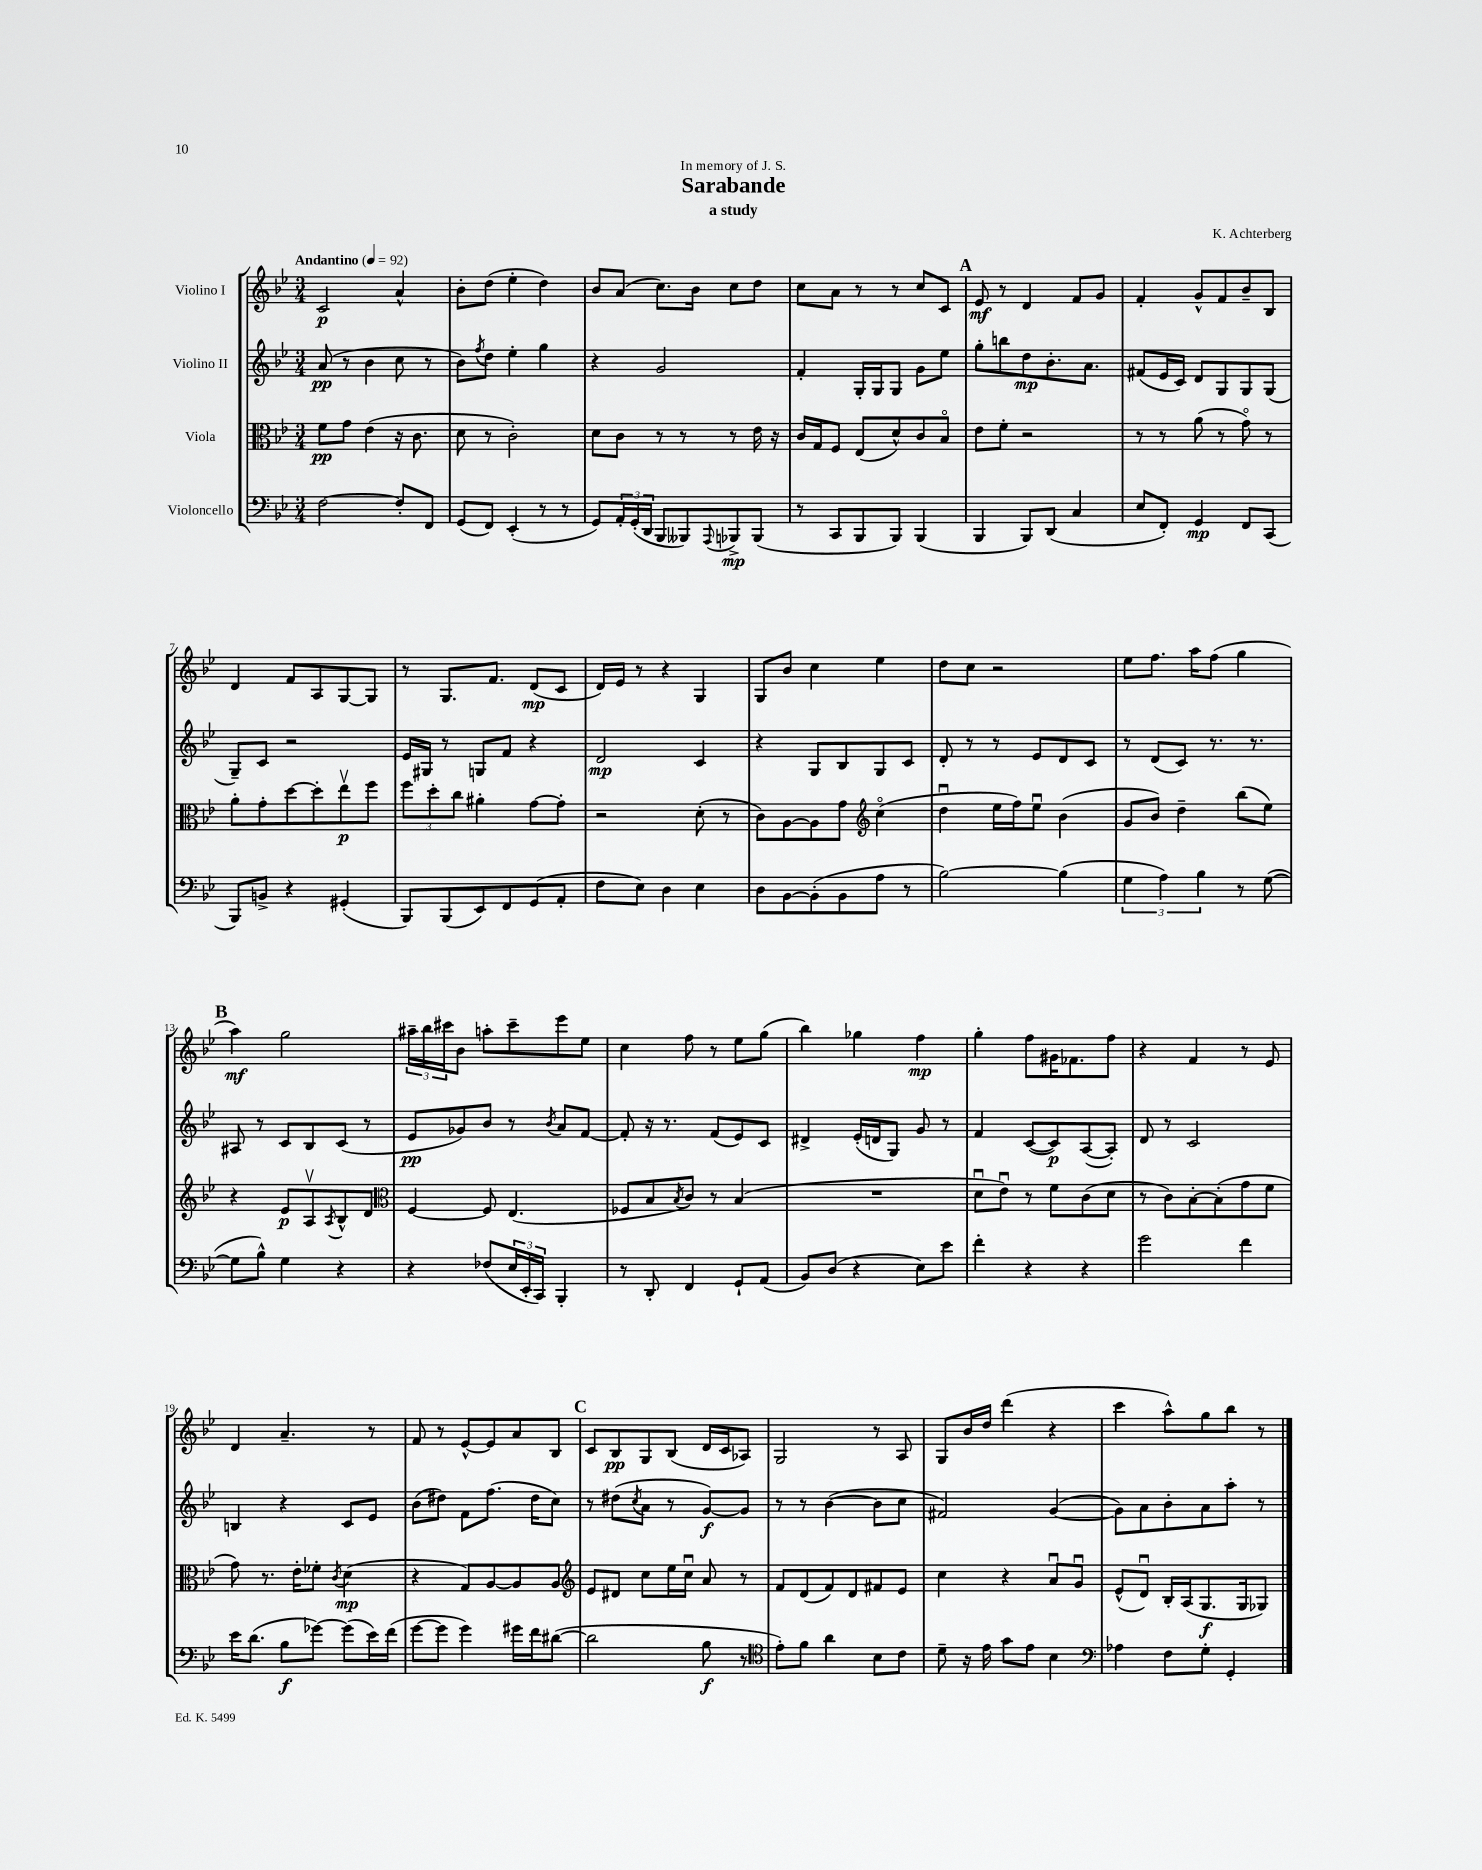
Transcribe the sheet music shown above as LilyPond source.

\header { title = "Sarabande" composer = "K. Achterberg" subtitle = "a study" dedication = "In memory of J. S." }
<<
\new StaffGroup <<
\new Staff = "s0" \with { instrumentName = "Violino I" } {
    \clef treble \key bes \major \numericTimeSignature \time 3/4 \tempo "Andantino" 4 = 92
    c'2\p a'4-^ |
    bes'8-. d''8( ees''4-. d''4) |
    bes'8 a'8( c''8.) bes'16 c''8 d''8 |
    c''8 a'8 r8 r8 c''8 c'8 |
    \mark \markup { \bold "A" } ees'8\mf r8 d'4 f'8 g'8 |
    f'4-. g'8-^ f'8 bes'8-- bes8 |
    d'4 f'8 a8 g8~ g8 |
    r8 g8. f'8. d'8\mp( c'8 |
    d'16) ees'16 r8 r4 g4 |
    g8 bes'8 c''4 ees''4 |
    d''8 c''8 r2 |
    ees''8 f''8. a''16 f''8( g''4 |
    \mark \markup { \bold "B" } a''4\mf) g''2 |
    \tuplet 3/2 { ais''16-- bes''16 cis'''16 } bes'8 a''8-. cis'''8-- ees'''8 ees''8 |
    c''4 f''8 r8 ees''8 g''8( |
    bes''4) ges''4 f''4\mp |
    g''4-. f''8 gis'16 fes'8. f''8 |
    r4 f'4 r8 ees'8 |
    d'4 a'4.-- r8 |
    f'8 r8 ees'8~-^ ees'8 a'8 bes8 |
    \mark \markup { \bold "C" } c'8 bes8\pp g8 bes8( d'16 c'16 aes8) |
    g2 r8 a8 |
    g8 bes'16 d''16 d'''4( r4 |
    c'''4 a''8-^) g''8 bes''8 r8 \bar "|." |
}
\new Staff = "s1" \with { instrumentName = "Violino II" } {
    \clef treble \key bes \major \numericTimeSignature \time 3/4
    a'8\pp( r8 bes'4 c''8 r8 |
    bes'8) \acciaccatura { f''8 } d''8 ees''4-. g''4 |
    r4 g'2 |
    f'4-. g16-. g16 g8 g'8 ees''8 |
    \mark \markup { \bold "A" } g''8-. b''8 d''8\mp bes'8.-. a'8. |
    fis'8( ees'16 c'16) d'8 g8 g8 g8( |
    g8--) c'8 r2 |
    ees'16 gis16 r8 g8 f'8 r4 |
    d'2\mp c'4 |
    r4 g8 bes8 g8 c'8 |
    d'8-. r8 r8 ees'8 d'8 c'8 |
    r8 d'8( c'8) r8. r8. |
    \mark \markup { \bold "B" } ais8 r8 c'8 bes8 c'8( r8 |
    ees'8\pp ges'8) bes'8 r8 \acciaccatura { bes'8 } a'8 f'8~ |
    f'8-. r16 r8. f'8( ees'8) c'8 |
    dis'4-> ees'16-.( d'16 g8) g'8 r8 |
    f'4 c'8~( c'8\p) a8~( a8-.) |
    d'8 r8 c'2 |
    b4 r4 c'8 ees'8 |
    bes'8( dis''8) f'8 f''8.( dis''16 c''8) |
    \mark \markup { \bold "C" } r8 dis''8( \acciaccatura { c''8 } a'8 r8 g'8~\f) g'8 |
    r8 r8 bes'4~( bes'8 c''8 |
    fis'2) g'4~( |
    g'8) a'8 bes'8-. a'8 a''8-. r8 \bar "|." |
}
\new Staff = "s2" \with { instrumentName = "Viola" } {
    \clef alto \key bes \major \numericTimeSignature \time 3/4
    f'8\pp g'8 ees'4( r16 c'8. |
    d'8 r8 c'2-.) |
    d'8 c'8 r8 r8 r8 ees'16 r16 |
    c'16 g16 f8 ees8( d'8-^) c'8 bes8\flageolet |
    \mark \markup { \bold "A" } ees'8 f'8-. r2 |
    r8 r8 a'8( r8 g'8\flageolet) r8 |
    a'8-. g'8-. d''8~ d''8-. ees''8\upbow\p f''8 |
    \tuplet 3/2 { f''8 d''8-. c''8 } ais'4-. g'8~ g'8-. |
    r2 d'8-.( r8 |
    c'8) a8~ a8 g'8 \clef treble c''4\flageolet( |
    d''4\downbow ees''16 f''16) ees''8\downbow bes'4( |
    g'8 bes'8) d''4-- bes''8( ees''8) |
    \mark \markup { \bold "B" } r4 ees'8\p a8\upbow \acciaccatura { a8 } bes8-^ d'8 |
    \clef alto f4~ f8 ees4.( |
    fes8 bes8 \acciaccatura { bes8 } c'8) r8 bes4( |
    R2. |
    d'8\downbow ees'8\downbow) r8 f'8 c'8( d'8 |
    r8 c'8) bes8~-. bes8-.( g'8 f'8 |
    g'8) r8. ees'16-. fes'8-. \acciaccatura { c'8 } d'4\mp( |
    r4 g8) a8~ a8 a8 |
    \mark \markup { \bold "C" } \clef treble ees'8 dis'8 c''8 ees''16 c''16\downbow a'8 r8 |
    f'8 d'8( f'8) d'8 fis'8 ees'8 |
    c''4 r4 a'8\downbow g'8\downbow |
    ees'8-^( d'8\downbow) bes16-. a16( g8.\f g16 ges8) \bar "|." |
}
\new Staff = "s3" \with { instrumentName = "Violoncello" } {
    \clef bass \key bes \major \numericTimeSignature \time 3/4
    f2~ f8-. f,8 |
    g,8( f,8) ees,4-.( r8 r8 |
    g,8) \tuplet 3/2 { a,16-. g,16-.( d,16 } bes,,8 beses,,8) \appoggiatura { a,,8 } bes,,8->\mp bes,,8( |
    r8 c,8 bes,,8 bes,,8) bes,,4( |
    \mark \markup { \bold "A" } bes,,4 bes,,8) d,8( c4 |
    ees8 f,8-.) g,4\mp f,8 c,8( |
    bes,,8) b,8-> r4 gis,4-.( |
    bes,,8) bes,,8( ees,8) f,8 g,8( a,8-. |
    f8 ees8) d4 ees4 |
    d8 bes,8~ bes,8-.( bes,8 a8 r8 |
    bes2~) bes4( |
    \tuplet 3/2 { g4 a4) bes4 } r8 g8~( |
    \mark \markup { \bold "B" } g8 bes8-^) g4 r4 |
    r4 fes8( \tuplet 3/2 { ees16 ees,16-. c,16) } bes,,4-. |
    r8 d,8-. f,4 g,8-! a,8( |
    bes,8) d8( r4 ees8) ees'8 |
    f'4-. r4 r4 |
    g'2 f'4 |
    ees'16 d'8.( bes8\f ges'8~) ges'8( ees'16) f'16( |
    g'8~ g'8 g'4) gis'16 f'16 dis'8~( |
    \mark \markup { \bold "C" } dis'2 bes8\f r8 |
    \clef tenor ees'8-.) f'8 a'4 bes8 c'8 |
    d'8-- r16 ees'16 g'8 ees'8 bes4 |
    \clef bass aes4 f8 g8-. g,4-. \bar "|." |
}
>>
>>
